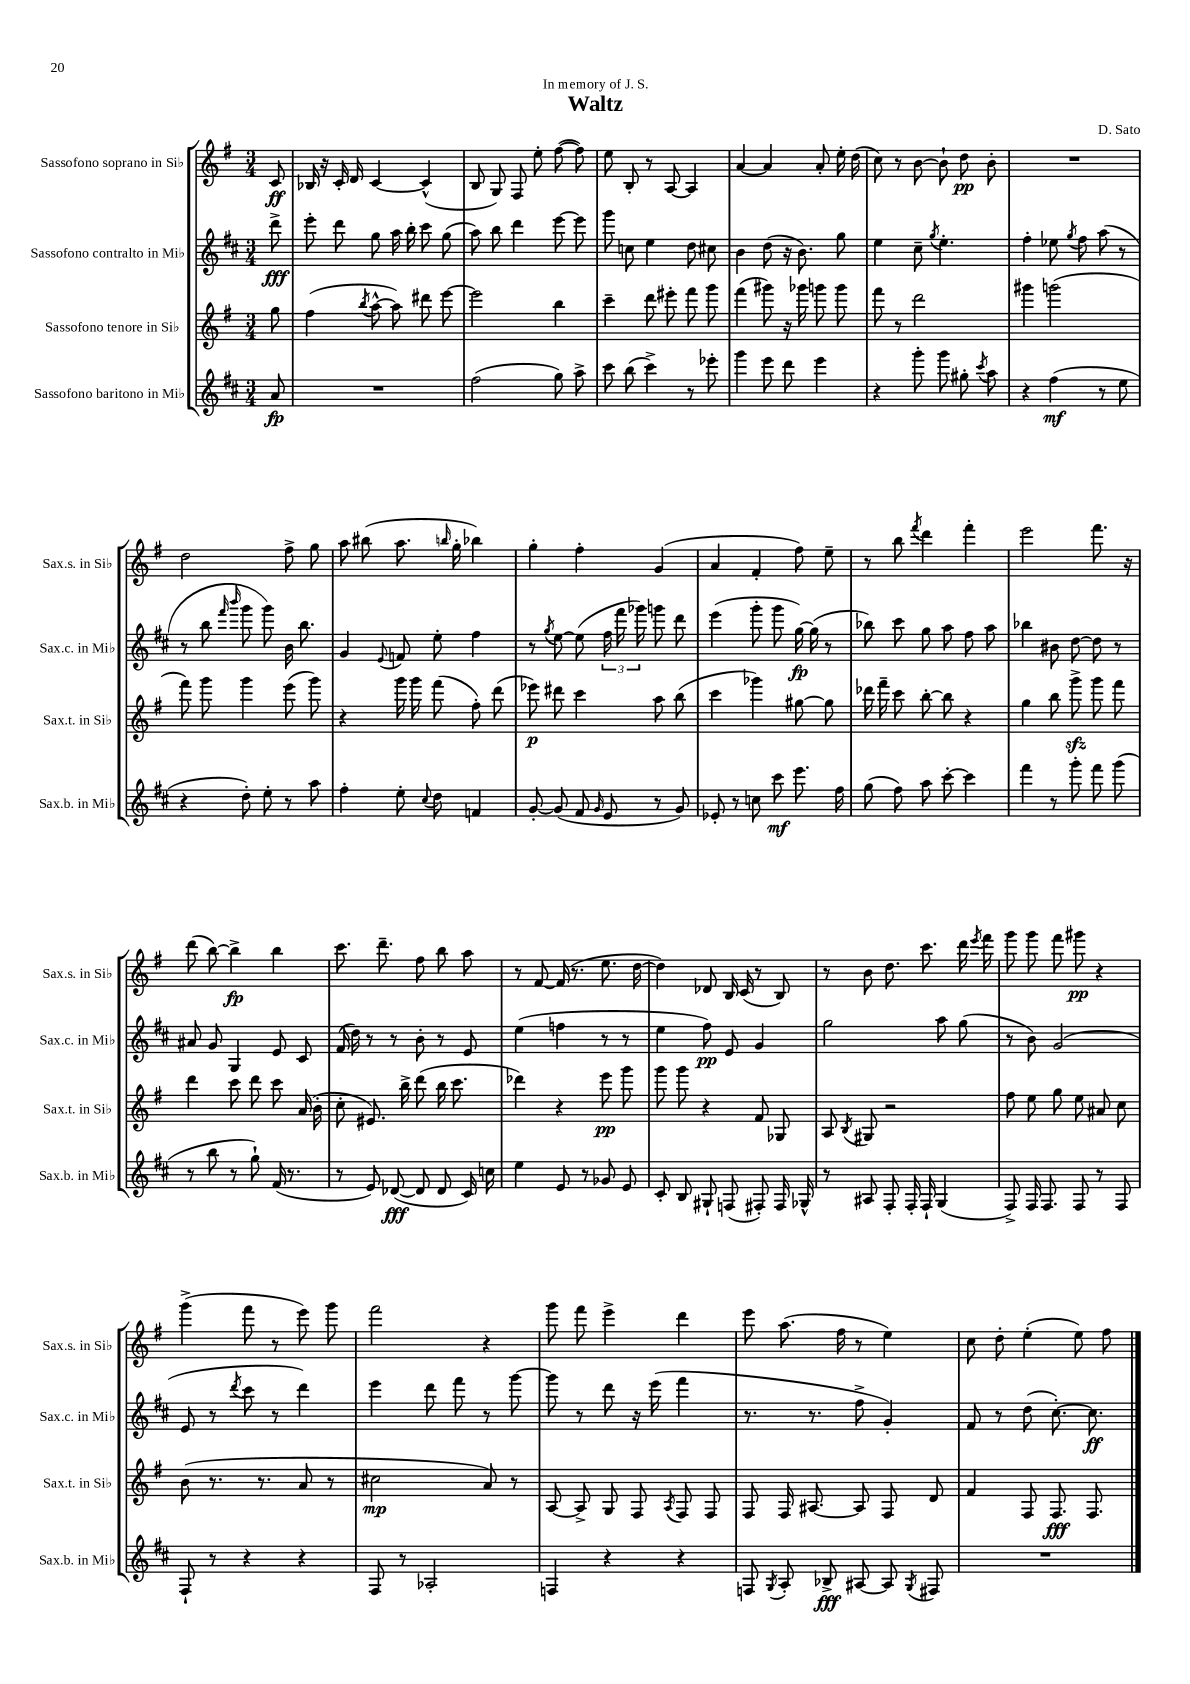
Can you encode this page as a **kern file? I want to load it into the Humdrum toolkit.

**kern	**kern	**kern	**kern
*staff4	*staff3	*staff2	*staff1
*clefG2	*clefG2	*clefG2	*clefG2
*k[f#c#]	*k[f#]	*k[f#c#]	*k[f#]
*M3/4	*M3/4	*M3/4	*M3/4
8a	8gg	8ddd^	8c
=	=	=	=
2.r	(4ff#	8eee'	16B-
.	.	.	16r
.	.	8ddd	16c'
.	.	.	16d
.	8qbb	.	.
.	[8aa^^	8gg	[4c
.	8aa])	16aa	.
.	.	16bb'	.
.	8ddd#	8ccc#	(4c^^]
.	[8eee	(8gg	.
=	=	=	=
(2ff#	2eee]	8aa)	8B
.	.	8bb	8G)
.	.	4ddd	8F#
.	.	.	8ee'
8gg)	4bb	[8eee	([8ff#
8aa^	.	8eee]	8ff#])
=	=	=	=
8ccc#	4ccc~	8ggg	8ee
(8bb	.	8cc	8B'
4ccc#^)	8ddd	4ee	8r
.	8eee#'	.	[8A
8r	8fff#	8dd	4A]
8eee-'	8ggg	8cc#	.
=	=	=	=
4ggg	(4fff#	4b	[4a
8eee	8ggg#)	(8dd	4a]
8ddd	16r	16r	.
.	16ggg-	8.b)	.
4eee	8ggg	.	8a'
.	8ggg	8gg	16ee'
.	.	.	(16dd
=	=	=	=
4r	8fff#	4ee	8cc)
.	8r	.	8r
8ggg'	2ddd	8cc#~	[8b
.	.	8qgg	.
8ggg	.	4.ee'	8b`]
8gg#'	.	.	8dd
8qccc#	.	.	.
8aa	.	.	8b'
=	=	=	=
4r	4ggg#	4ff#'	2.r
(4ff#	(2ggg	8ee-	.
.	.	8qgg	.
.	.	8ff#	.
8r	.	(8aa	.
8ee	.	8r	.
=	=	=	=
4r	8fff#)	8r	2dd
.	8ggg	8bb	.
.	.	16qqfff#	.
.	.	16qqbbb	.
8dd')	4ggg	8ggg	.
8ee'	.	8ggg)	.
8r	(8eee	16b	8ff#^
.	.	8.bb	.
8aa	8ggg)	.	8gg
=	=	=	=
4ff#'	4r	4g	8aa
.	.	.	(8bb#
.	.	8qqe	.
8ee'	16ggg	8f	8.aa
.	16ggg	.	.
8qqcc#	.	.	.
8dd	(8fff#	8ee'	.
.	.	.	16qqbb
.	.	.	16gg'
4f	8ff#')	4ff#	4bb-)
.	(8ddd	.	.
=	=	=	=
[8g'	8eee-)	8r	4gg'
.	.	8qgg	.
(8g]	8ddd#	[8ee	.
8f#	4ccc	(8ee]	4ff#'
16qqg	.	.	.
8e	.	24ff#	.
.	.	24fff#	.
.	.	24ggg-)	.
8r	8aa	8ggg	(4g
8g)	(8bb	8ddd	.
=	=	=	=
8e-'	4ccc	(4eee	4a
8r	.	.	.
8cc	4ggg-)	8ggg'	4f#'
8ccc#	.	8ggg	.
8.eee	[8gg#	[16gg)	8ff#)
.	.	(16gg]	.
.	8gg#]	8r	8ee~
16ff#	.	.	.
=	=	=	=
(8gg	16ddd-	8bb-)	8r
.	16fff#~	.	.
8ff#)	8ccc	8ccc#	8bb
.	.	.	8qfff#
8aa	[8bb'	8gg	4ddd
[8ccc#'	8bb]	8aa	.
4ccc#]	4r	8ff#	4fff#'
.	.	8aa	.
=	=	=	=
4fff#	4gg	4bb-	2eee
8r	8bb	8b#	.
8ggg'	8ggg^	[8dd	.
8fff#	8ggg	8dd]	8.fff#
(8ggg	8fff#	8r	.
.	.	.	16r
=	=	=	=
8r	4ddd	8a#	(8ddd
8bb	.	8g	[8bb)
8r	8ccc	4G	4bb^]
8gg`)	8ddd	.	.
(16f#	8ccc	8e	4bb
8.r	.	.	.
.	(16a	8c#	.
.	16b'	.	.
=	=	=	=
8r	8cc'	(16f#	8.ccc
.	.	16dd)	.
8e)	8.e#)	8r	.
.	.	.	8.ddd~
([8d-	.	8r	.
.	16bb^	.	.
8d-]	(8ddd	8b'	8ff#
8d-	16bb	8r	8bb
.	8.ccc	.	.
16c#)	.	8e	8aa
16cc	.	.	.
=	=	=	=
4ee	4ddd-)	(4ee	8r
.	.	.	[8f#
8e	4r	4ff	(16f#]
.	.	.	8.r
8r	.	.	.
8g-	8eee	8r	8.ee
8e	8ggg	8r	.
.	.	.	[16dd
=	=	=	=
8c#'	8ggg	4ee	4dd])
8B	8ggg	.	.
8G#`	4r	8ff#)	8d-
(8F	.	8e	16B
.	.	.	(16c
8F#')	8f#	4g	8r
16F#	8G-	.	8B)
16G-^^	.	.	.
=	=	=	=
8r	8A	2gg	8r
.	8qB	.	.
8A#	8G#	.	8b
8F#'	2r	.	8.dd
16F#'	.	.	.
16F#`	.	.	8.ccc
(4G	.	8aa	.
.	.	(8gg	16ddd
.	.	.	8qeee
.	.	.	16fff#
=	=	=	=
8F#^)	8ff#	8r	8ggg
16F#	8ee	8b)	8ggg
8.F#	.	.	.
.	8gg	(2g	8fff#
8F#	8ee	.	8ggg#
8r	8a#	.	4r
8F#	8cc	.	.
=	=	=	=
8F#`	(8b	8e	(4ggg^
8r	8.r	8r	.
.	.	8qddd	.
4r	.	8ccc#	8fff#
.	8.r	.	.
.	.	8r	8r
4r	8a	4ddd)	8eee)
.	8r	.	8ggg
=	=	=	=
8F#	2cc#	4eee	2fff#
8r	.	.	.
2A-'	.	8ddd	.
.	.	8fff#	.
.	8a)	8r	4r
.	8r	[8ggg	.
=	=	=	=
4F	[8A	8ggg]	8ggg
.	8A^]	8r	8fff#
4r	8G	8ddd	4eee^
.	8F#	16r	.
.	.	(16eee	.
.	8qA	.	.
4r	8F#	4fff#	4ddd
.	8F#	.	.
=	=	=	=
8F	8F#	8.r	8eee
8qG	.	.	.
8A'	16F#	.	(8.aa
.	[8.A#	8.r	.
8B-^	.	.	.
.	.	.	16ff#
[8A#	8A#]	8ff#^	8r
8A#]	8F#	4g')	4ee)
8qG	.	.	.
8F#	8d	.	.
=	=	=	=
2.r	4f#	8f#	8cc
.	.	8r	8dd'
.	8F#	(8dd	(4ee'
.	8.F#	[8.cc#')	.
.	.	.	8ee)
.	8.F#	8.cc#]	.
.	.	.	8ff#
==	==	==	==
*-	*-	*-	*-
